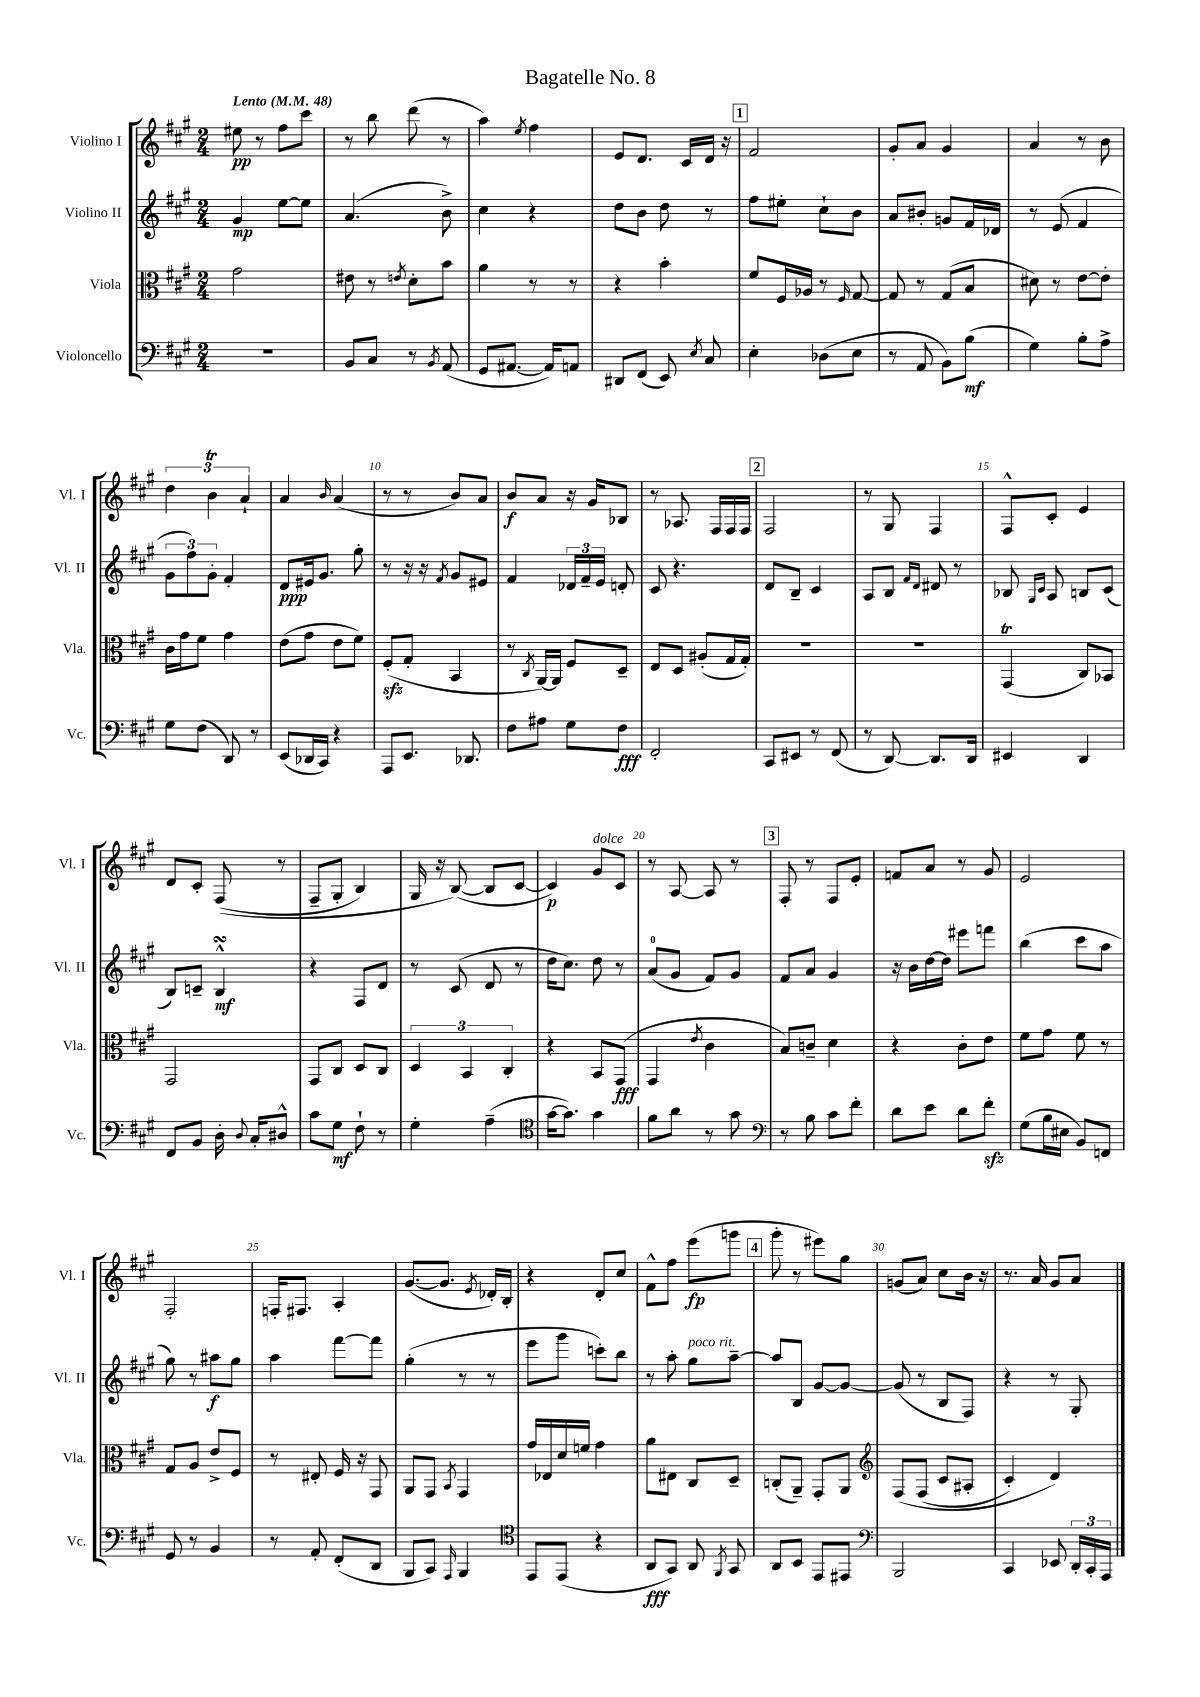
\header { title = "Bagatelle No. 8" }
<<
\new StaffGroup <<
\new Staff = "s0" \with { instrumentName = "Violino I" shortInstrumentName = "Vl. I" } {
    \clef treble \key a \major \numericTimeSignature \time 2/4 \tempo "Lento" 4 = 48
    \autoBeamOff eis''8\pp r8 fis''8[ cis'''8] |
    r8 b''8 d'''8( r8 |
    a''4) \acciaccatura { e''8 } fis''4 |
    e'8[ d'8.] cis'16[ d'16] r16 |
    \mark \markup { \box "1" } fis'2 |
    gis'8[-. a'8] gis'4 |
    a'4 r8 b'8 |
    \tuplet 3/2 { d''4 b'4\trill a'4-! } |
    a'4 \grace { b'16 } a'4( |
    r8 r8 b'8[) a'8] |
    b'8[\f a'8] r16 gis'16[ bes8] |
    r8 aes8. fis16[ fis16 fis16] |
    \mark \markup { \box "2" } fis2 |
    r8 gis8 fis4 |
    fis8[-^ cis'8]-. e'4 |
    d'8[ cis'8]-. fis8(\( r8 |
    fis8[-- gis8]-. b4) |
    gis16 r16 b8~(\) b8[ cis'8]~ |
    cis'4\p) gis'8[^\markup { \italic "dolce" } cis'8] |
    r8 a8~ a8 r8 |
    \mark \markup { \box "3" } fis8-. r8 fis8[ e'8]-. |
    f'8[ a'8] r8 gis'8 |
    e'2 |
    fis2-. |
    f16[-. fis8.] a4-. |
    gis'8.[~( gis'8.] \acciaccatura { e'8 } des'16[-.) b16]-. |
    r4 d'8[-. cis''8] |
    fis'8[-^ fis''8] e'''8[\fp( g'''8] |
    \mark \markup { \box "4" } gis'''8-. r8 eis'''8[) gis''8] |
    g'8[( a'8]) cis''8[ b'16] r16 |
    r8. a'16 gis'8[ a'8] \bar "|." |
}
\new Staff = "s1" \with { instrumentName = "Violino II" shortInstrumentName = "Vl. II" } {
    \clef treble \key a \major \numericTimeSignature \time 2/4
    \autoBeamOff gis'4\mp e''8[~ e''8] |
    a'4.( b'8->) |
    cis''4 r4 |
    d''8[ b'8] d''8 r8 |
    \mark \markup { \box "1" } fis''8[ eis''8]-. cis''8[-! b'8] |
    a'8[ bis'8]-. g'8[ fis'16 des'16] |
    r8 e'8( fis'4 |
    \tuplet 3/2 { gis'8[ fis''8) gis'8]-. } fis'4-. |
    d'8[\ppp eis'16 gis'8.] gis''8-. |
    r8 r16 r16 \acciaccatura { fis'8 } gis'8[ eis'8] |
    fis'4 \tuplet 3/2 { des'16[ fis'16-- e'16] } d'8-. |
    cis'8 r4. |
    \mark \markup { \box "2" } d'8[ b8]-- cis'4 |
    a8[ b8] \grace { fis'16[ d'16] } dis'8 r8 |
    bes8 \grace { gis16[ cis'16] } a8 b8[ cis'8]( |
    b8[) c'8]-- b4-^\turn\mf |
    r4 fis8[ d'8] |
    r8 cis'8( d'8 r8 |
    d''16[ cis''8.]) d''8 r8 |
    a'8[-0( gis'8] fis'8[) gis'8] |
    \mark \markup { \box "3" } fis'8[ a'8] gis'4 |
    r16 b'16[ d''16~ d''16] eis'''8[ f'''8] |
    b''4( cis'''8[ a''8] |
    gis''8) r8 ais''8[\f gis''8] |
    a''4 fis'''8[~ fis'''8] |
    gis''4-.( r8 r8 |
    e'''8[ gis'''8] c'''8[-.) b''8] |
    r8 a''8-. gis''8[^\markup { \italic "poco rit." } a''8]~-- |
    \mark \markup { \box "4" } a''8[ b8] gis'8[~ gis'8]~ |
    gis'8( r8 b8[ fis8]) |
    r4 r8 gis8-. \bar "|." |
}
\new Staff = "s2" \with { instrumentName = "Viola" shortInstrumentName = "Vla." } {
    \clef alto \key a \major \numericTimeSignature \time 2/4
    \autoBeamOff gis'2 |
    eis'8 r8 \acciaccatura { e'8 } d'8[-. b'8] |
    a'4 r8 r8 |
    r4 b'4-. |
    \mark \markup { \box "1" } fis'8[ fis16 aes16] r8 \grace { fis16 } gis8~ |
    gis8 r8 gis8[( b8] |
    dis'8) r8 e'8[~ e'8]-. |
    cis'16[ gis'16 fis'8] gis'4 |
    e'8[( gis'8] e'8[ fis'8]) |
    fis8[-.\sfz( gis8]-. b,4 |
    r8 \acciaccatura { cis8 } a,16[~) a,16] fis8[ d8]-- |
    e8[ d8] ais8[-.( gis16 gis16]-.) |
    \mark \markup { \box "2" } R2 |
    R2 |
    gis,4\trill( cis8[) bes,8] |
    gis,2 |
    gis,8[ cis8] d8[ cis8] |
    \tuplet 3/2 { d4 b,4 cis4-. } |
    r4 b,8[ gis,8]\fff( |
    gis,4 \acciaccatura { e'8 } cis'4 |
    \mark \markup { \box "3" } b8[) c'8]-- d'4 |
    r4 cis'8[-. e'8] |
    fis'8[ gis'8] fis'8 r8 |
    gis8[ a8] e'8[-> fis8] |
    r8 eis8-. fis16 r16 gis,8 |
    a,8[ gis,8] \acciaccatura { b,8 } gis,4 |
    gis'16[ ees16 d'16 f'16] gis'4 |
    a'8[ eis8] cis8[ d8]-- |
    \mark \markup { \box "4" } c8[-.( a,8]--) gis,8[-. a,8] |
    \clef treble fis8[\( fis8]( cis'8[ ais8]-. |
    cis'4-.) d'4\) \bar "|." |
}
\new Staff = "s3" \with { instrumentName = "Violoncello" shortInstrumentName = "Vc." } {
    \clef bass \key a \major \numericTimeSignature \time 2/4
    \autoBeamOff R2 |
    b,8[ cis8] r8 \acciaccatura { b,8 } a,8( |
    gis,8[ ais,8.]~ ais,16[) a,8] |
    dis,8[ fis,8]( e,8) \acciaccatura { e8 } cis8 |
    \mark \markup { \box "1" } e4-. des8[( e8] |
    r8 a,8 b,8[) b8]\mf( |
    gis4) b8[-. a8]-> |
    gis8[ fis8]( d,8) r8 |
    e,8[( des,16 cis,16]) r4 |
    a,,8[ e,8.] des,8. |
    fis8[ ais8] gis8[ fis8]\fff |
    fis,2-. |
    \mark \markup { \box "2" } cis,8[ eis,8] r8 fis,8( |
    r8 d,8~) d,8.[ d,16] |
    eis,4 d,4 |
    fis,8[ b,8] d16-. \appoggiatura { d8 } cis16[-. dis8]-^ |
    cis'8[ gis8]\mf fis8-! r8 |
    gis4-. a4--( |
    \clef tenor gis'16[~ gis'8.]) gis'4 |
    fis'8[ a'8] r8 gis'8 |
    \mark \markup { \box "3" } \clef bass r8 b8 cis'8[ fis'8]-. |
    d'8[ e'8] d'8[ fis'8]-.\sfz |
    gis8[( b16 eis16] b,8[) f,8] |
    gis,8 r8 b,4 |
    r8 a,8-. fis,8[-.( d,8] |
    b,,8[ cis,8]) \grace { a,,16 } b,,4 |
    \clef tenor e,8[ e,8]( r4 |
    a,8[\fff gis,8]) a,8 \acciaccatura { fis,8 } gis,8 |
    \mark \markup { \box "4" } a,8[ b,8] e,8[ eis,8] |
    \clef bass b,,2 |
    cis,4 ees,8 \tuplet 3/2 { d,16[-. cis,16-. a,,16] } \bar "|." |
}
>>
>>
\layout { \context { \Score \override BarNumber.break-visibility = ##(#f #t #t) barNumberVisibility = #(every-nth-bar-number-visible 5) } }
